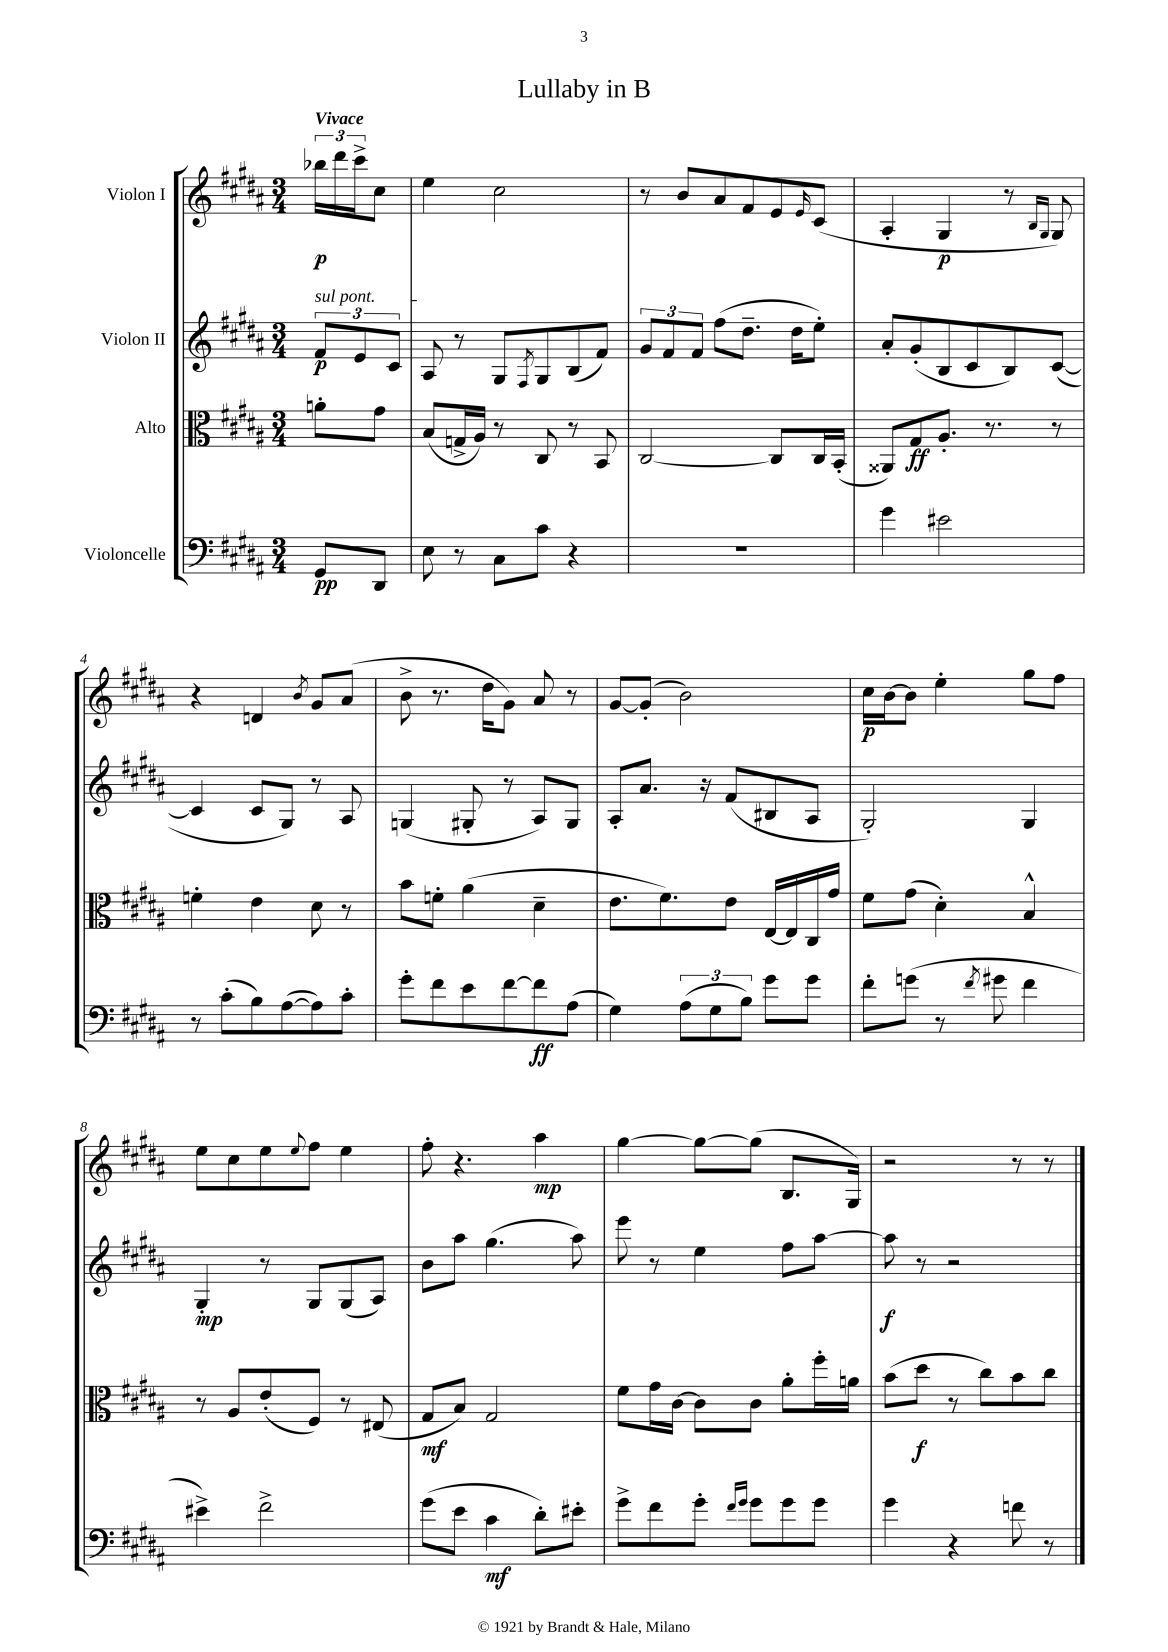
\header { title = "Lullaby in B" }
<<
\new StaffGroup <<
\new Staff = "s0" \with { instrumentName = "Violon I" } {
    \clef treble \key b \major \numericTimeSignature \time 3/4 \partial 4 \tempo "Vivace"
    \tuplet 3/2 { bes''16\p dis'''16 cis'''16-> } cis''8 |
    e''4 cis''2 |
    r8 b'8 ais'8 fis'8 e'8 \grace { e'16 } cis'8( |
    ais4-. gis4\p r8 \grace { b16 gis16 } gis8) |
    r4 d'4 \acciaccatura { b'8 } gis'8 ais'8( |
    b'8-> r8. dis''16 gis'8) ais'8 r8 |
    gis'8~ gis'8-.( b'2) |
    cis''16\p b'16~ b'8 e''4-. gis''8 fis''8 |
    e''8 cis''8 e''8 \appoggiatura { e''8 } fis''8 e''4 |
    fis''8-. r4. ais''4\mp |
    gis''4~ gis''8~ gis''8( b8. gis16) |
    r2 r8 r8 \bar "|." |
}
\new Staff = "s1" \with { instrumentName = "Violon II" } {
    \clef treble \key b \major \numericTimeSignature \time 3/4 \partial 4
    \tuplet 3/2 { \once \override TextSpanner.bound-details.left.text = \markup { \italic "sul pont." } fis'8\p\startTextSpan e'8 cis'8 } |
    ais8\stopTextSpan r8 gis8 \acciaccatura { fis8 } gis8 b8( fis'8) |
    \tuplet 3/2 { gis'8 fis'8 fis'8 } fis''8( dis''8.-- dis''16 e''8-.) |
    ais'8-. gis'8-.( b8 cis'8 b8) cis'8~( |
    cis'4 cis'8 gis8) r8 ais8 |
    g4( gis8-. r8 ais8) gis8 |
    ais8-. ais'8. r16 fis'8( bis8 ais8 |
    gis2-.) gis4 |
    gis4-.\mp r8 gis8 gis8( ais8) |
    b'8 ais''8 gis''4.( ais''8) |
    e'''8 r8 e''4 fis''8 ais''8~ |
    ais''8\f r8 r2 \bar "|." |
}
\new Staff = "s2" \with { instrumentName = "Alto" } {
    \clef alto \key b \major \numericTimeSignature \time 3/4 \partial 4
    a'8-. gis'8 |
    b8( g16-> ais16) r8 cis8 r8 b,8 |
    cis2~ cis8 cis16 b,16-.( |
    aisis,8) gis8\ff ais8.-. r8. r8 |
    f'4-. e'4 dis'8 r8 |
    b'8 f'8-. ais'4( dis'4-- |
    e'8. fis'8.) e'8 e16~ e16 cis16 gis'16 |
    fis'8 gis'8( dis'4-.) b4-^ |
    r8 ais8 e'8-.( fis8) r8 eis8( |
    gis8\mf b8) gis2 |
    fis'8 gis'16 cis'16~ cis'8 cis'8 ais'8-. fis''16-. a'16 |
    b'8( dis''8\f r8 cis''8) b'8 cis''8 \bar "|." |
}
\new Staff = "s3" \with { instrumentName = "Violoncelle" } {
    \clef bass \key b \major \numericTimeSignature \time 3/4 \partial 4
    gis,8\pp dis,8 |
    e8 r8 cis8 cis'8 r4 |
    R2. |
    gis'4 eis'2 |
    r8 cis'8-.( b8) ais8~( ais8) cis'8-. |
    gis'8-. fis'8 e'8 fis'8~ fis'8\ff ais8( |
    gis4) \tuplet 3/2 { ais8( gis8 b8) } gis'8 gis'8 |
    fis'8-. g'8( r8 \acciaccatura { fis'8 } gis'8 fis'4 |
    eis'4->) fis'2-> |
    gis'8( e'8 cis'4\mf dis'8-.) eis'8-. |
    gis'8-> fis'8 gis'8-. \grace { fis'16 gis'16 } gis'8 gis'8 gis'8 |
    gis'4 r4 f'8 r8 \bar "|." |
}
>>
>>
